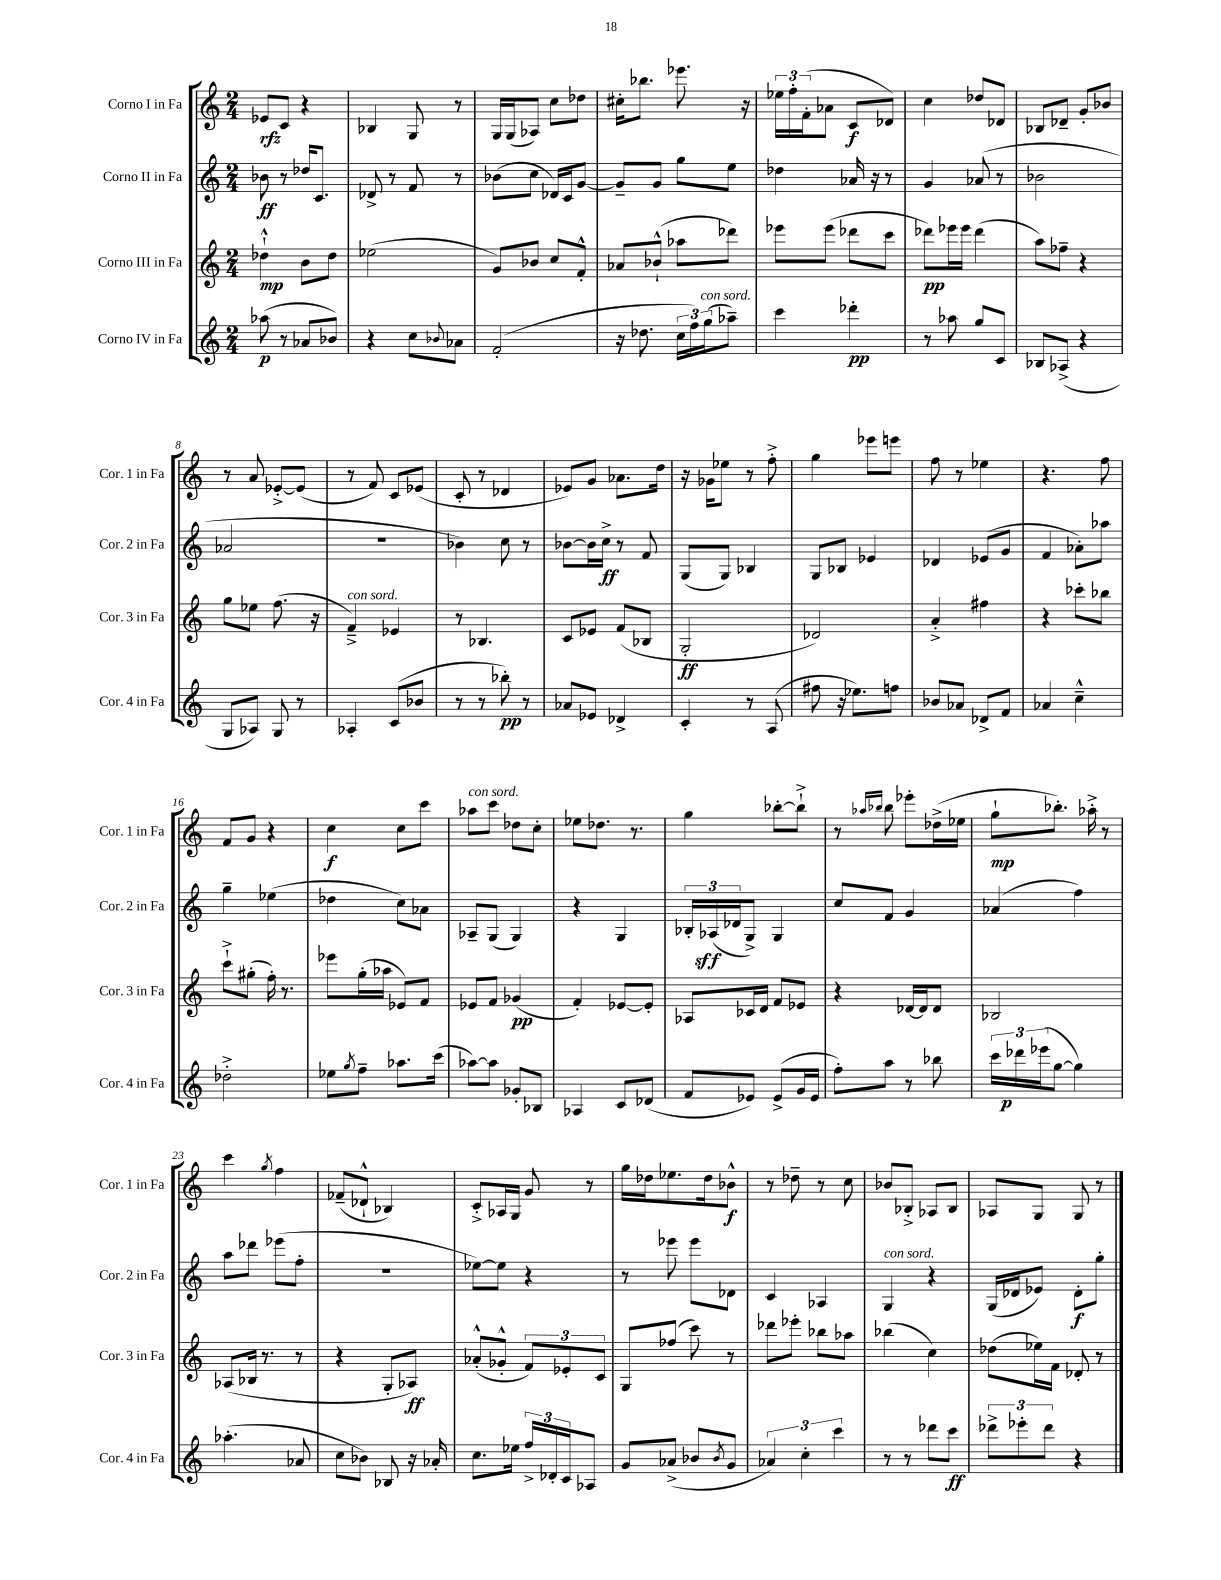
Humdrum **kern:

**kern	**dynam	**kern	**dynam	**kern	**dynam	**kern	**dynam
*part4	*part4	*part3	*part3	*part2	*part2	*part1	*part1
*staff4	*staff4	*staff3	*staff3	*staff2	*staff2	*staff1	*staff1
*I"Corno IV in Fa	*	*I"Corno III in Fa	*	*I"Corno II in Fa	*	*I"Corno I in Fa	*
*I'Cor. 4 in Fa	*	*I'Cor. 3 in Fa	*	*I'Cor. 2 in Fa	*	*I'Cor. 1 in Fa	*
*clefG2	*	*clefG2	*	*clefG2	*	*clefG2	*
*k[]	*	*k[]	*	*k[]	*	*k[]	*
*M2/4	*	*M2/4	*	*M2/4	*	*M2/4	*
=1	=1	=1	=1	=1	=1	=1	=1
(8aa-X\	p	4dd-X`^^\	mp	8b-X\	ff	8e-X/L	rfz
8r	.	.	.	8r	.	8c/J	.
8a-X/L	.	8b\L	.	16dd-X/KL	.	4r	.
.	.	.	.	8.c/J	.	.	.
8b-X/J)	.	8dd-\J	.	.	.	.	.
=2	=2	=2	=2	=2	=2	=2	=2
4r	.	(2ee-X\	.	8d-X^/	.	4B-X/	.
.	.	.	.	8r	.	.	.
8cc\L	.	.	.	8f/	.	8G/	.
8qqb-X/	.	.	.	.	.	.	.
8a-X\J	.	.	.	8r	.	8r	.
=3	=3	=3	=3	=3	=3	=3	=3
(2f'/	.	8g/L)	.	(8b-X\L	.	16G/LL	.
.	.	.	.	.	.	(16G/J	.
.	.	8b-X/J	.	8cc\J	.	8A-X/J)	.
.	.	8cc/L	.	16d-X/LL)	.	8cc\L	.
.	.	.	.	16c/J	.	.	.
.	.	8f'^^/J	.	[8g/J	.	8dd-X\J	.
=4	=4	=4	=4	=4	=4	=4	=4
16r	.	8a-X/L	.	8g~/L]	.	16cc#X'\KL	.
8.dd-X\	.	.	.	.	.	8.bb-X\J	.
.	.	(8b-X`^^/J	.	8g/J	.	.	.
24cc\LL	.	8aa-X\L	.	8gg\L	.	8.eee-X\	.
24ff\)	.	.	.	.	.	.	.
!LO:TX:a:i:t=con sord.	!	!	!	!	!	!	!
(24gg\J	.	.	.	.	.	.	.
8aa-X~\J)	.	8ddd-X\J)	.	8ee\J	.	.	.
.	.	.	.	.	.	16r	.
=5	=5	=5	=5	=5	=5	=5	=5
4ccc\	.	8eee-X\L	.	4dd-X\	.	24ee-X\LL	.
.	.	.	.	.	.	24ff'\	.
.	.	.	.	.	.	(24f'\J	.
.	.	(8eee-\J	.	.	.	8a-X\J	.
4ddd-X'\	pp	8ddd-X\L	.	16a-X/	.	8c/L	f
.	.	.	.	16r	.	.	.
.	.	8ccc\J	.	8r	.	8d-X/J)	.
=6	=6	=6	=6	=6	=6	=6	=6
8r	.	8ddd-X\L)	pp	4g/	.	4cc\	.
8aa-X\	.	16eee-X\L	.	.	.	.	.
.	.	16eee-\JJ	.	.	.	.	.
8gg/L	.	(4ddd-\	.	(8a-X/	.	8dd-X/L	.
8c/J	.	.	.	8r	.	8d-X/J	.
=7	=7	=7	=7	=7	=7	=7	=7
8B-X/L	.	8aa\L)	.	2b-X\	.	8B-X/L	.
(8A-X^/J	.	8ff-X~\J	.	.	.	8d-X~/J	.
4r	.	4r	.	.	.	8g'/L	.
.	.	.	.	.	.	8b-X/J	.
!!LO:LB:g=z
=8	=8	=8	=8	=8	=8	=8	=8
8G/L	.	8gg\L	.	2a-X/	.	8r	.
8A-X/J)	.	8ee-X\J	.	.	.	8a/	.
8G/	.	(8.ff\	.	.	.	[8e-X'^/L	.
8r	.	.	.	.	.	(8e-/J]	.
.	.	16r	.	.	.	.	.
=9	=9	=9	=9	=9	=9	=9	=9
!	!	!LO:TX:a:i:t=con sord.	!	!	!	!	!
4A-X'/	.	4f~^/)	.	2r	.	8r	.
.	.	.	.	.	.	8f/)	.
(8c/L	.	4e-X/	.	.	.	8c/L	.
8b-X/J	.	.	.	.	.	(8e-X/J	.
=10	=10	=10	=10	=10	=10	=10	=10
8r	.	8r	.	4b-X\)	.	8c'/	.
8r	.	4.B-X/	.	.	.	8r	.
8bb-X'\)	pp	.	.	8cc\	.	4d-X/	.
8r	.	.	.	8r	.	.	.
=11	=11	=11	=11	=11	=11	=11	=11
8a-X/L	.	8c/L	.	[8b-X\L	.	8e-X/L)	.
8e-X/J	.	8e-X/J	.	16b-\L]	.	8g/J	.
.	.	.	.	16cc^\JJ	ff	.	.
4d-X^/	.	(8f/L	.	8r	.	8.a-X\L	.
.	.	8B-X/J	.	8f/	.	.	.
.	.	.	.	.	.	16dd\Jk	.
=12	=12	=12	=12	=12	=12	=12	=12
4c'/	.	2G'/	ff	(8G/L	.	16r	.
.	.	.	.	.	.	16g-X\KL	.
.	.	.	.	8G/J)	.	8ee-X\J	.
8r	.	.	.	4B-X/	.	8r	.
(8A/	.	.	.	.	.	8ff'^\	.
=13	=13	=13	=13	=13	=13	=13	=13
8ff#X\	.	2d-X/)	.	8G/L	.	4gg\	.
16r	.	.	.	8B-X/J	.	.	.
8.ee-X\L)	.	.	.	.	.	.	.
.	.	.	.	4e-X/	.	8eee-X\L	.
8ffn\J	.	.	.	.	.	8eeen\J	.
=14	=14	=14	=14	=14	=14	=14	=14
8b-X/L	.	4a'^/	.	4d-X/	.	8ff\	.
8a-X/J	.	.	.	.	.	8r	.
8d-X^/L	.	4ff#X\	.	(8e-X/L	.	4ee-X\	.
8f/J	.	.	.	8g/J	.	.	.
=15	=15	=15	=15	=15	=15	=15	=15
4a-X/	.	4r	.	4f/	.	4.r	.
4cc~^^\	.	8ccc-X'\L	.	8a-X'\L)	.	.	.
.	.	8bb-X\J	.	8aa-X\J	.	8ff\	.
!!LO:LB:g=z
=16	=16	=16	=16	=16	=16	=16	=16
2dd-X'^\	.	8ccc`^\L	.	4gg~\	.	8f/L	.
.	.	(8gg#X'\J	.	.	.	8g/J	.
.	.	16ff'\)	.	(4ee-X\	.	4r	.
.	.	8.r	.	.	.	.	.
=17	=17	=17	=17	=17	=17	=17	=17
8ee-X\L	.	8eee-X\L	.	4dd-X\	.	4cc\	f
8qgg/	.	.	.	.	.	.	.
8ff~\J	.	(16gg'\L	.	.	.	.	.
.	.	16aa-X\JJ	.	.	.	.	.
8.aa-X\L	.	8e-X/L)	.	8cc\L)	.	8cc\L	.
.	.	8f/J	.	8a-X\J	.	8ccc\J	.
(16ccc\Jk	.	.	.	.	.	.	.
=18	=18	=18	=18	=18	=18	=18	=18
!	!	!	!	!	!	!LO:TX:a:i:t=con sord.	!
[8aa-X\L)	.	8e-X/L	.	8A-X~/L	.	8aa-X\L	.
8aa-\J]	.	8f/J	.	(8G/J	.	8ccc\J	.
8g-X'/L	.	(4g-X/	pp	4G/)	.	8dd-X\L	.
8B-X/J	.	.	.	.	.	8cc'\J	.
=19	=19	=19	=19	=19	=19	=19	=19
4A-X/	.	4f'/)	.	4r	.	8ee-X\L	.
.	.	.	.	.	.	8.dd-X\J	.
8c/L	.	[8e-X/L	.	4G/	.	.	.
.	.	.	.	.	.	8.r	.
(8d-X/J	.	8e-'/J]	.	.	.	.	.
=20	=20	=20	=20	=20	=20	=20	=20
8f/L	.	8A-X/L	.	24B-X'/LL	.	4gg\	.
.	.	.	.	(24A-X/	sff	.	.
.	.	.	.	24d-X/J	.	.	.
8e-X/J)	.	16c-X/L	.	8G^/J)	.	.	.
.	.	16d/JJ	.	.	.	.	.
(8e-^/L	.	8f/L	.	4G/	.	[8bb-X'\L	.
16g/L	.	8e-X/J	.	.	.	8bb-`^\J]	.
16e-/JJ	.	.	.	.	.	.	.
=21	=21	=21	=21	=21	=21	=21	=21
8ff'\L)	.	4r	.	8cc/L	.	8r	.
.	.	.	.	.	.	16qqaa-X/LL	.
.	.	.	.	.	.	16qqbb-X/JJ	.
8aa\J	.	.	.	8f/J	.	8bb-\	.
8r	.	[16d-X/LL	.	4g/	.	8eee-X'\L	.
.	.	16d-/J]	.	.	.	.	.
8bb-X\	.	8d-/J	.	.	.	(16dd-X^\L	.
.	.	.	.	.	.	16ee-X\JJ	.
=22	=22	=22	=22	=22	=22	=22	=22
24ccc\LL	.	2B-X/	.	(4a-X/	.	8gg`\L	mp
24ddd-X\	p	.	.	.	.	.	.
(24eee-X\J	.	.	.	.	.	.	.
[8gg\J	.	.	.	.	.	8.bb-X'\J)	.
4gg\])	.	.	.	4ff\)	.	.	.
.	.	.	.	.	.	16aa-X'^\	.
.	.	.	.	.	.	8r	.
!!LO:LB:g=z
=23	=23	=23	=23	=23	=23	=23	=23
(4.aa-X'\	.	(8A-X/L	.	8aa\L	.	4ccc\	.
.	.	16B-X/Jk	.	8ddd-X\J	.	.	.
.	.	8.r	.	.	.	.	.
.	.	.	.	.	.	8qgg/	.
.	.	.	.	(8eee-X\L	.	4ff\	.
8a-X/	.	8r	.	8ff'\J	.	.	.
=24	=24	=24	=24	=24	=24	=24	=24
8cc\L	.	4r	.	2r	.	(8f-X~/L	.
8b-X\J)	.	.	.	.	.	8d-X`^^/J	.
8B-X/	.	8G'/L	.	.	.	4B-X/)	.
16r	.	8A-X/J)	ff	.	.	.	.
16a-X'/	.	.	.	.	.	.	.
=25	=25	=25	=25	=25	=25	=25	=25
8.cc\L	.	(8a-X'^^/L	.	[8ee-X\L)	.	8c'^/L	.
.	.	8g-X'^^/J	.	8ee-\J]	.	16A-X/L	.
16ee-X\Jk	.	.	.	.	.	16G/JJ	.
24ff^/LL	.	12f/L)	.	4r	.	8g/	.
24d-X'/	.	.	.	.	.	.	.
24c/J	.	12e-X'/	.	.	.	.	.
8A-X/J	.	.	.	.	.	8r	.
.	.	12c/J	.	.	.	.	.
=26	=26	=26	=26	=26	=26	=26	=26
8g/L	.	8G/L	.	8r	.	16gg\LL	.
.	.	.	.	.	.	16dd-X\J	.
(8a-X^/J	.	(8ff-X/J	.	8eee-X\	.	8.ee-X\	.
8b-X/L	.	8ccc\)	.	8eee-\L	.	.	.
.	.	.	.	.	.	16dd-\k	.
8qb-/	.	.	.	.	.	.	.
8g/J	.	8r	.	8d-X\J	.	8b-X^^\J	f
=27	=27	=27	=27	=27	=27	=27	=27
6a-X/)	.	8ddd-X\L	.	4c/	.	8r	.
.	.	8eee-X'\J	.	.	.	8dd-X~\	.
6cc'\	.	.	.	.	.	.	.
.	.	8bb-X\L	.	4A-X/	.	8r	.
6ccc\	.	.	.	.	.	.	.
.	.	8aa-X\J	.	.	.	8cc\	.
=28	=28	=28	=28	=28	=28	=28	=28
!	!	!	!	!LO:TX:a:i:t=con sord.	!	!	!
8r	.	(4bb-X\	.	4G/	.	8b-X/L	.
8r	.	.	.	.	.	8B-X'^/J	.
8ddd-X\L	.	4cc\)	.	4r	.	8A-X/L	.
8ccc\J	ff	.	.	.	.	8B-/J	.
=29	=29	=29	=29	=29	=29	=29	=29
12ddd-X^\L	.	(8dd-X\L	.	(16G/LL	.	8A-X/L	.
.	.	.	.	16d-X/J	.	.	.
12eee-X'\	.	.	.	.	.	.	.
.	.	16ee-X\L)	.	8e-X/J)	.	8G/J	.
12ddd-\J	.	.	.	.	.	.	.
.	.	16f\JJ	.	.	.	.	.
4r	.	8d-X'/	.	8d-'\L	f	8G/	.
.	.	8r	.	8gg'\J	.	8r	.
==	==	==	==	==	==	==	==
*-	*-	*-	*-	*-	*-	*-	*-
